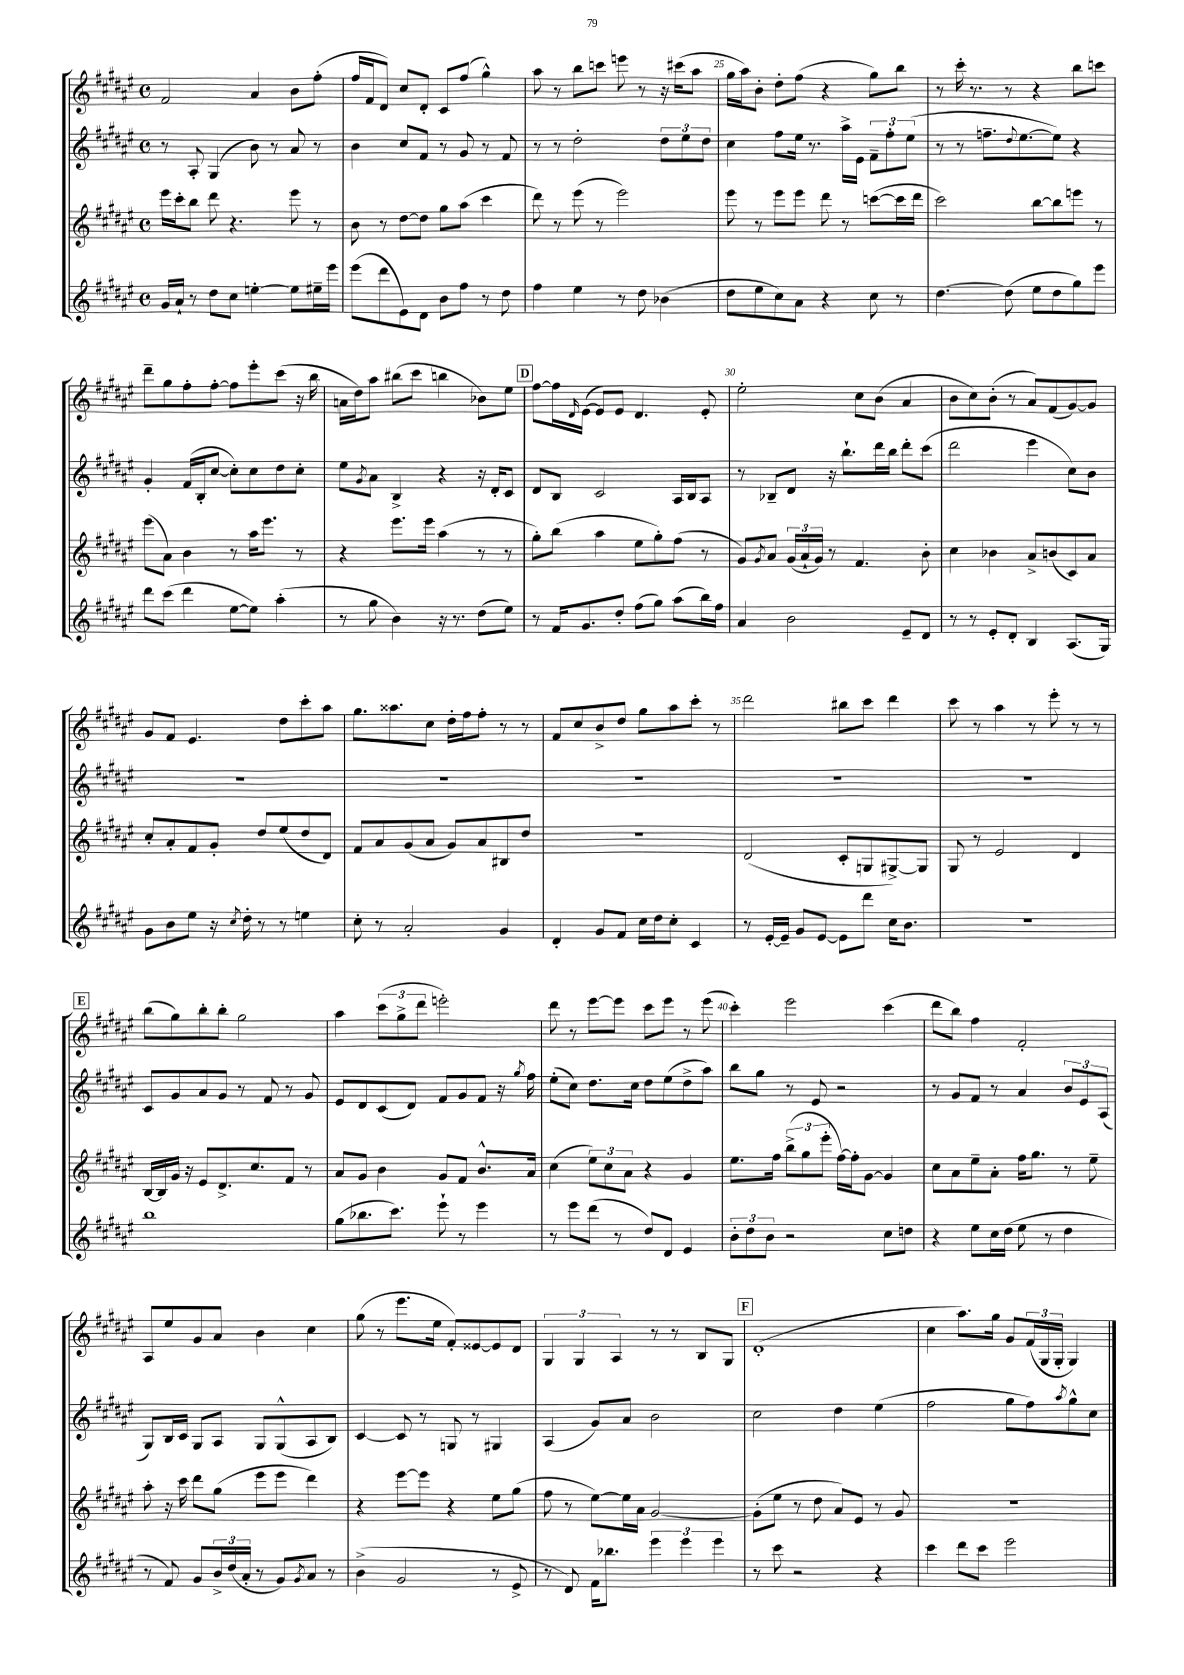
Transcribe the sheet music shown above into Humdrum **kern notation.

**kern	**kern	**kern	**kern
*staff4	*staff3	*staff2	*staff1
*clefG2	*clefG2	*clefG2	*clefG2
*k[f#c#g#d#a#e#]	*k[f#c#g#d#a#e#]	*k[f#c#g#d#a#e#]	*k[f#c#g#d#a#e#]
*M4/4	*M4/4	*M4/4	*M4/4
*met(c)	*met(c)	*met(c)	*met(c)
16g#	16eee#	8r	2f#
16a#`	16ccc#'	.	.
8r	8bb	8A#'	.
8dd#	8ddd#	(4G#	.
8cc#	4.r	.	.
[4ee'	.	8b)	4a#
.	.	8r	.
8ee]	8eee#	8a#	8b
16ee#~	8r	8r	(8ff#'
16eee#	.	.	.
=	=	=	=
(8eee#	8b	4b	16ff#
.	.	.	16f#
8ddd#	8r	.	8d#)
8e#)	[8dd#	8cc#	8cc#
8d#	8dd#]	8f#	8d#'
8b	8gg#	8r	8c#
8ff#	(8aa#	8g#	(8ff#
8r	4ccc#	8r	4gg#^^)
8dd#	.	8f#	.
=	=	=	=
4ff#	8ddd#)	8r	8aa#
.	8r	8r	8r
4ee#	(8eee#	2dd#'	8bb
.	8r	.	8ccc
8r	2eee#)	.	8eee
8dd#	.	.	8r
(4b-	.	12dd#	16r
.	.	.	(16ccc#
.	.	12ee#	.
.	.	.	8aa#
.	.	12dd#	.
=	=	=	=
8dd#	8eee#	4cc#	16gg#
.	.	.	16aa#)
8ee#	8r	.	8b'
8cc#)	8eee#	8ff#	8dd#'
8a#	8eee#	16ee#	(8ff#
.	.	8.r	.
4r	8ddd#	.	4r
.	8r	16aa#^	.
.	.	16e#	.
8cc#	([8ccc	12f#~	8gg#)
.	.	12ff#'	.
8r	16ccc]	.	8bb
.	.	(12ee#	.
.	16ddd#	.	.
=	=	=	=
[4.dd#	2ccc#)	8r	8r
.	.	8r	16ccc#'
.	.	.	8.r
.	.	8.ff~	.
(8dd#]	.	.	8r
.	.	8qqdd#	.
.	.	[8.ee#	.
8ee#	[8bb	.	4r
8dd#	8bb]	8ee#])	.
8gg#)	8eee	4r	8bb
8eee#	8r	.	8ccc
=	=	=	=
8ddd#	(8eee#	4g#'	8ddd#~
(8ccc#	8a#)	.	8gg#
4ddd#	4b	(16f#	8ff#'
.	.	16B'	.
.	.	[8cc#	[8ff#'
[8ee#	8r	8cc#'])	8ff#]
8ee#])	16aa#	8cc#	8eee#'
.	8.eee#	.	.
(4aa#'	.	8dd#	(8ccc#
.	8r	8cc#'	16r
.	.	.	16bb
=	=	=	=
8r	4r	8ee#	16a
.	.	.	16dd#)
.	.	8qg#	.
8gg#	.	8a#	8aa#
4b)	8.eee#	4B^	(8bb#
.	.	.	8ccc#
.	16eee#	.	.
16r	(4aa#	4r	4bb
8.r	.	.	.
(8dd#	8r	16r	8b-)
.	.	16d#'	.
8ee#)	8r	8c#	8ee#
=	=	=	=
8r	8gg#')	8d#	[8ff#
16f#	(8bb	8B	16ff#]
.	.	.	16qqd#
8.g#	.	.	([16e#
.	4aa#	2c#	8e#])
8dd#'	.	.	8e#
(8ff#	8ee#	.	4.d#
8gg#)	8gg#')	.	.
(8aa#	(8ff#	16A#	.
.	.	16B	.
16bb)	8r	8A#	8e#'
16ff#	.	.	.
=	=	=	=
4a#	8g#)	8r	2ee#'
.	8qg#	.	.
.	8a#	8B-~	.
2b	(24g#	8d#	.
.	24a#`	.	.
.	24g#)	.	.
.	8r	16r	.
.	.	8.bb`	.
.	4.f#	.	8cc#
.	.	16ddd#	(8b
.	.	16bb	.
8e#~	.	8ddd#'	4a#
8d#	8b'	(8ccc#	.
=	=	=	=
8r	4cc#	2ddd#	8b
8r	.	.	8cc#)
8e#'	4b-	.	(8b'
8d#'	.	.	8r
4B	8a#^	4eee#	8a#)
.	(8b	.	(8f#
(8.A#	8c#)	8cc#)	[8g#)
.	8a#	8b	8g#]
16G#)	.	.	.
=	=	=	=
8g#	8cc#'	1r	8g#
8b	8a#'	.	8f#
8ee#	8f#	.	4.e#
16r	8g#'	.	.
8qcc#	.	.	.
16dd#'	.	.	.
8r	8dd#	.	.
8r	(8ee#	.	8dd#
4ee	8dd#	.	8ccc#'
.	8d#)	.	8aa#
=	=	=	=
8cc#'	8f#	1r	8.gg#
8r	8a#	.	.
.	.	.	8.aa##
2a#'	(8g#	.	.
.	8a#	.	8cc#
.	8g#)	.	16dd#'
.	.	.	16ff#
.	8a#	.	8ff#'
4g#	8B#	.	8r
.	8dd#	.	8r
=	=	=	=
4d#'	1r	1r	8f#
.	.	.	8cc#
8g#	.	.	8b^
8f#	.	.	8dd#
16cc#	.	.	8gg#
16dd#	.	.	.
8cc#'	.	.	8aa#
4c#	.	.	8ccc#'
.	.	.	8r
=	=	=	=
8r	(2d#	1r	2ddd#
[16e#'	.	.	.
16e#~]	.	.	.
8g#	.	.	.
[8e#	.	.	.
8e#]	8c#'	.	8bb#
8ddd#	8G	.	8ccc#
16cc#	[8G#^)	.	4ddd#
8.b	.	.	.
.	8G#]	.	.
=	=	=	=
1r	8G#	1r	8ccc#
.	8r	.	8r
.	2e#	.	4aa#
.	.	.	8r
.	.	.	8eee#'
.	4d#	.	8r
.	.	.	8r
=	=	=	=
1bb	[16B	8c#	(8bb
.	16B]	.	.
.	16g#	8g#	8gg#)
.	16r	.	.
.	8e#	8a#	8bb'
.	8.d#^	8g#	8bb'
.	.	8r	2gg#
.	8.cc#	.	.
.	.	8f#	.
.	8f#	8r	.
.	8r	8g#	.
=	=	=	=
(8gg#	8a#	8e#	4aa#
8.bb-	8g#	8d#	.
.	4b	(8c#	(12ccc#
8.ccc#)	.	.	.
.	.	.	12gg#^
.	.	8d#)	.
.	.	.	12ddd#
8eee#`	8g#	8f#	2eee')
8r	8f#	8g#	.
4eee#	8.b^^	8f#	.
.	.	16r	.
.	.	8qgg#	.
.	16a#	16ff#	.
=	=	=	=
8r	(4cc#	(8ee#'	8ddd#
8eee#	.	8cc#)	8r
(8ddd#	12ee#)	8.dd#	[8eee#
.	12cc#	.	.
8r	.	.	8eee#]
.	12a#	.	.
.	.	16cc#	.
8dd#)	4r	8dd#	8ccc#
8d#	.	(8ee#	8eee#
4e#	4g#	8dd#^	8r
.	.	8aa#)	(8eee#
=	=	=	=
12b'	8.ee#	8bb	4ccc#')
12dd#	.	.	.
.	.	8gg#	.
12b	.	.	.
.	16ff#	.	.
2r	(12bb^	8r	2eee#
.	12gg#	.	.
.	.	8e#	.
.	12eee#'	.	.
.	[16ff#)	2r	.
.	16ff#']	.	.
.	[8g#	.	.
8cc#	4g#]	.	(4ccc#
8dd	.	.	.
=	=	=	=
4r	8cc#	8r	8ddd#
.	8a#	8g#	8bb)
8ee#	8ee#~	8f#	4ff#
16cc#	8a#'	8r	.
(16dd#	.	.	.
8ee#	16ff#	4a#	2f#'
.	8.gg#	.	.
8r	.	.	.
4dd#	8r	12b	.
.	.	12e#	.
.	8ee#~	.	.
.	.	(12A#	.
=	=	=	=
8r	8aa#'	8G#)	8A#
8f#)	16r	16B	8ee#
.	16ccc#	16c#	.
8g#	8ddd#	8G#	8g#
24b^	(8gg#	8A#	8a#
(24dd#	.	.	.
24a#'	.	.	.
8r	8eee#	8G#	4b
8g#)	8eee#	(8G#^^	.
8qg#	.	.	.
8a#	4ddd#)	8A#	4cc#
8r	.	8B)	.
=	=	=	=
(4b^	4r	[4c#	(8gg#
.	.	.	8r
2g#	[8eee#	8c#]	8.eee#
.	8eee#]	8r	.
.	.	.	16ee#
.	4r	8G	8f#')
.	.	8r	[8e##
8r	8ee#	4G#	8e##]
8e#^	(8gg#	.	8d#
=	=	=	=
8r	8ff#	(4A#	6G#
8d#)	8r	.	.
.	.	.	6G#
16f#	[8ee#)	8g#)	.
8.bb-	.	.	.
.	.	.	6A#
.	16ee#]	8a#	.
.	16a#	.	.
6eee#	[2g#	2b	8r
.	.	.	8r
6eee#	.	.	.
.	.	.	8B
6eee#	.	.	.
.	.	.	8G#
=	=	=	=
8r	(8g#']	2cc#	(1d#'
8ccc#	8ee#	.	.
2r	8r	.	.
.	8dd#	.	.
.	8a#)	4dd#	.
.	8e#	.	.
4r	8r	(4ee#	.
.	8g#	.	.
=	=	=	=
4ccc#	1r	2ff#	4cc#
8ddd#	.	.	8.aa#)
8ccc#	.	.	.
.	.	.	16gg#
2eee#	.	8gg#	8g#
.	.	8ff#)	(24f#
.	.	.	24G#
.	.	.	24G#'
.	.	8qaa#	.
.	.	8gg#^^	4G#)
.	.	8cc#	.
==	==	==	==
*-	*-	*-	*-
